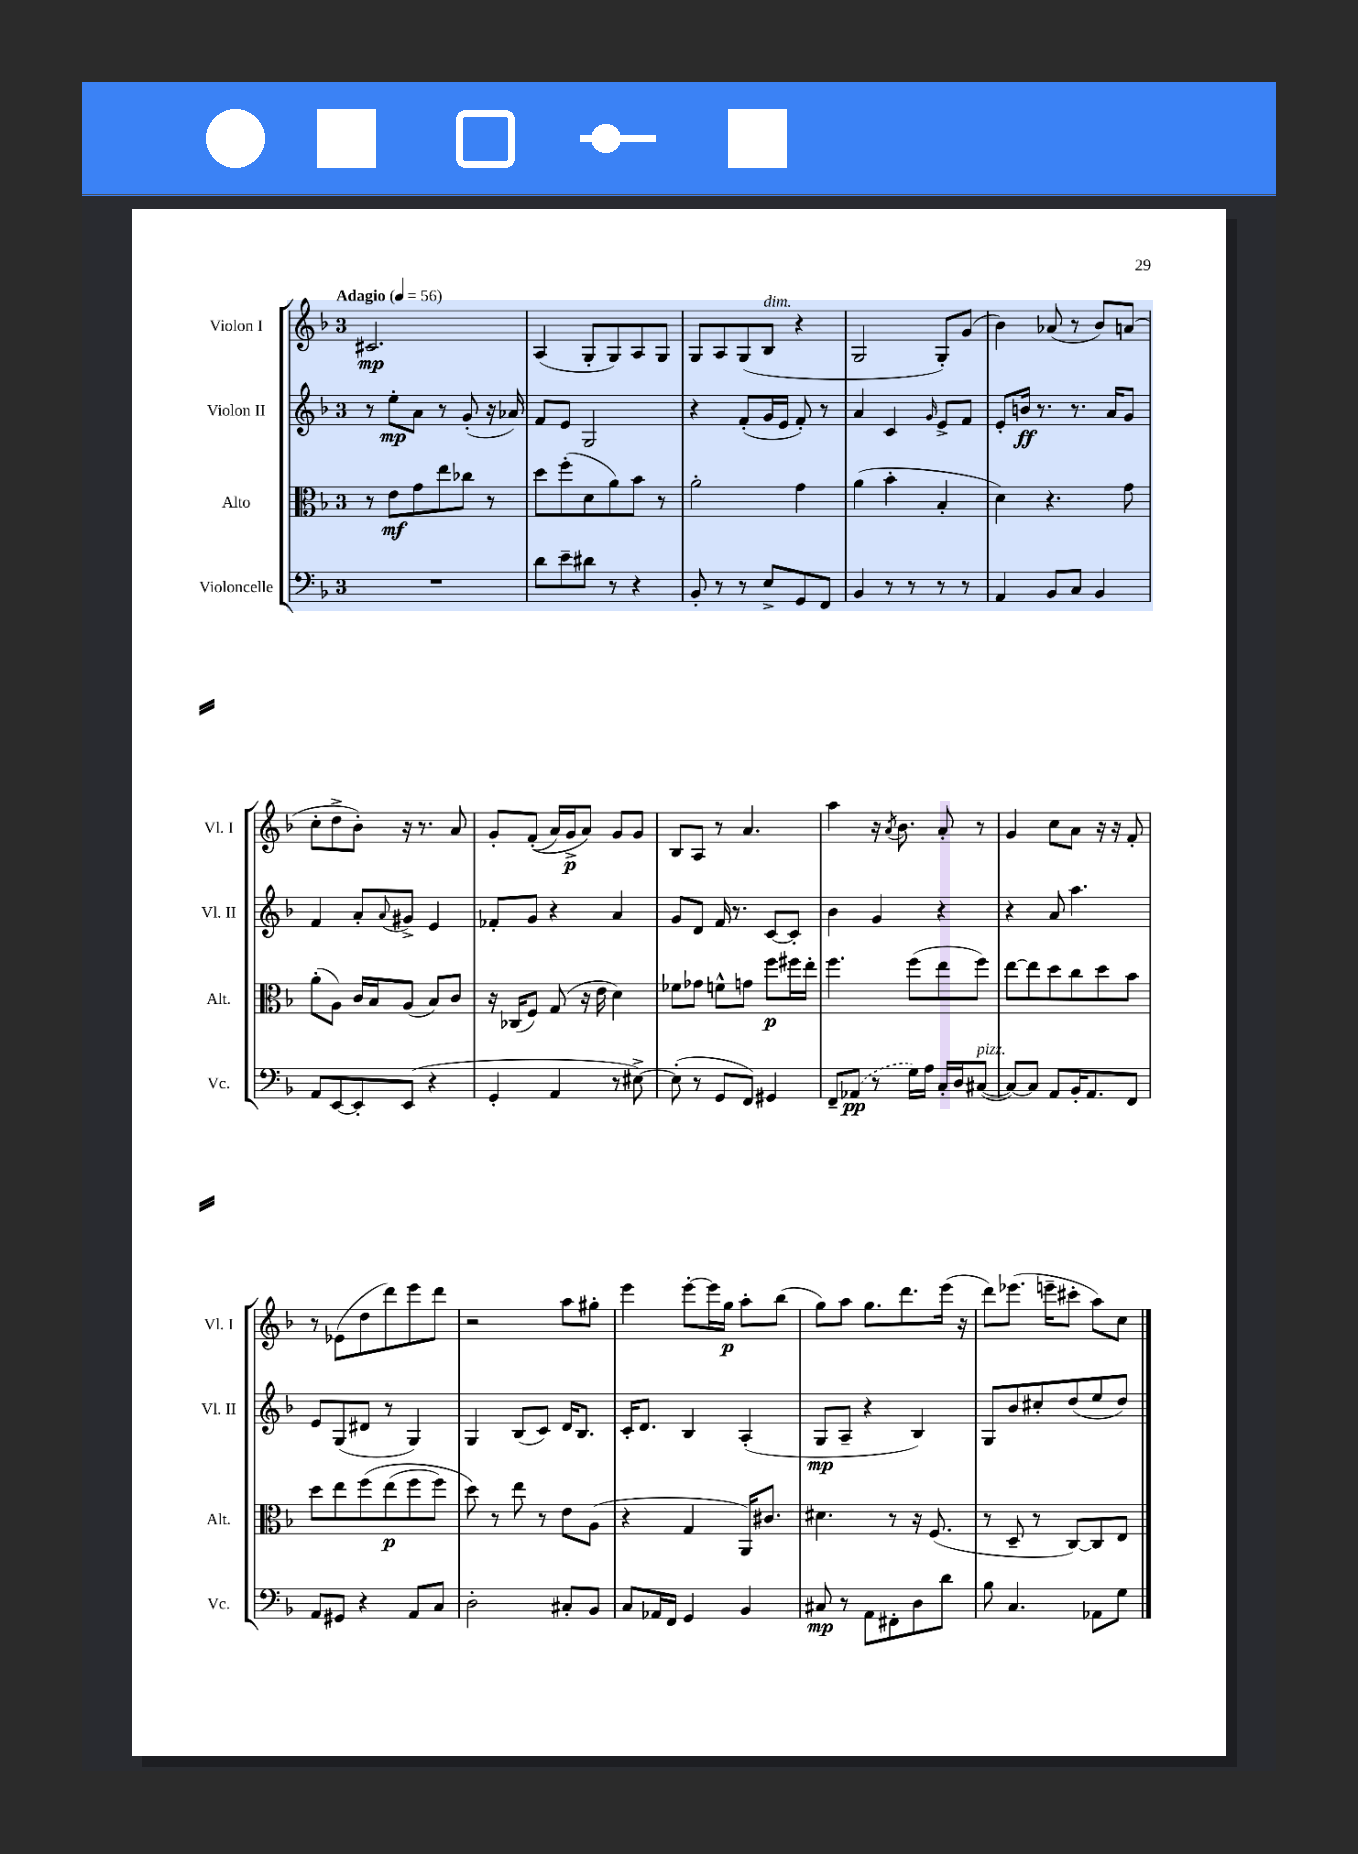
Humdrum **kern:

**kern	**kern	**kern	**kern
*staff4	*staff3	*staff2	*staff1
*clefF4	*clefC3	*clefG2	*clefG2
*k[b-]	*k[b-]	*k[b-]	*k[b-]
*M3/4	*M3/4	*M3/4	*M3/4
*MM56	*MM56	*MM56	*MM56
2.r	8r	8r	2.c#
.	8e	8ee'	.
.	8g	8a	.
.	8ee	8r	.
.	8cc-	(8g'	.
.	8r	16r	.
.	.	16a-)	.
=	=	=	=
8d	8dd	8f	(4A
8e~	(8ff'	8e	.
8d#	8d	2G	8G'
8r	8a)	.	8G)
4r	8b-	.	8A
.	8r	.	8G
=	=	=	=
8BB-'	2a'	4r	8G
8r	.	.	8A
8r	.	(8f'	(8G
8E^	.	16g	8B-
.	.	16e	.
8GG	4g	8f')	4r
8FF	.	8r	.
=	=	=	=
4BB-	(4a	4a	2G
8r	4b-'	4c	.
8r	.	.	.
.	.	16qqg	.
8r	4B-'	8e^	8G')
8r	.	8f	(8g
=	=	=	=
4AA	4d)	8e'	4b-)
.	.	16b	.
.	.	8.r	.
8BB-	4.r	.	(8a-
8C	.	8.r	8r
4BB-	.	.	8b-)
.	.	16a	.
.	8g	8g	(8a
=	=	=	=
8AA	(8a'	4f	8cc'
[8EE	8A)	.	8dd^
8EE']	16c	8a'	8b-')
.	16B-	.	.
.	.	8qqa	.
(8EE	(8A	8g#^	16r
.	.	.	8.r
4r	8B-)	4e	.
.	8c	.	8a
=	=	=	=
4GG'	16r	8f-'	8g'
.	(16C-	.	.
.	8F)	8g	&((8f'
4AA	(8G	4r	16a)
.	.	.	16g^
.	16r	.	8a&)
.	16e	.	.
8r	4d)	4a	8g
[8E#^)	.	.	8g
=	=	=	=
(8E#']	8f-	8g	8B-
8r	8g-	8d	8A
8GG	8f^^	16f	8r
.	.	8.r	.
8FF)	8g	.	4.a
4GG#	8ff	[8c	.
.	16ff#	8c']	.
.	16ee'	.	.
=	=	=	=
8FF~	4.ff	4b-	4aa
(8AA-	.	.	.
8r	.	4g	16r
.	.	.	8qa
.	.	.	8.b-
16G)	(8ff	.	.
16A	.	.	.
16C'	8ee	4r	8a'
16D	.	.	.
([8C#	8ff)	.	8r
=	=	=	=
8C#_)	[8ee	4r	4g
8C#]	8ee]	.	.
8AA	8dd	8a	8cc
16BB-'	8cc	4.aa	8a
8.AA	.	.	.
.	8dd	.	16r
.	.	.	16r
8FF	8b-	.	8f'
=	=	=	=
8AA	8dd	8e	8r
8GG#	8ee	(8G	(8e-
4r	&(8ff	8d#	8dd
.	(8ee	8r	8ddd)
8AA	8ff	4G)	8eee
8C	8ff)	.	8ddd
=	=	=	=
2D'	8dd&)	4G	2r
.	8r	.	.
.	8ee	(8B-	.
.	8r	8c)	.
8C#'	8e	16d	8aa
.	.	8.B-	.
8BB-	(8A	.	8gg#'
=	=	=	=
8C	4r	16c'	4eee
.	.	8.d	.
16AA-	.	.	.
16FF	.	.	.
4GG	4G	4B-	[8eee'
.	.	.	16eee]
.	.	.	16gg
4BB-	16AA)	(4A'	8aa'
.	8.c#	.	.
.	.	.	(8bb-
=	=	=	=
8C#	4.d#	8G	8gg)
8r	.	8A~	8aa
8AA	.	4r	8.gg
8FF#'	8r	.	.
.	.	.	8.ddd
8D	16r	4B-)	.
.	(8.F	.	.
8d	.	.	(16eee
.	.	.	16r
=	=	=	=
8B-	8r	8G	8ddd)
4.C	8D~	8b-	(8.eee-
.	8r	8cc#'	.
.	.	.	16eee~
.	[8C)	(8dd	8ccc#'
8AA-	8C]	8ee	8aa)
8G	8E	8dd)	8cc
==	==	==	==
*-	*-	*-	*-
